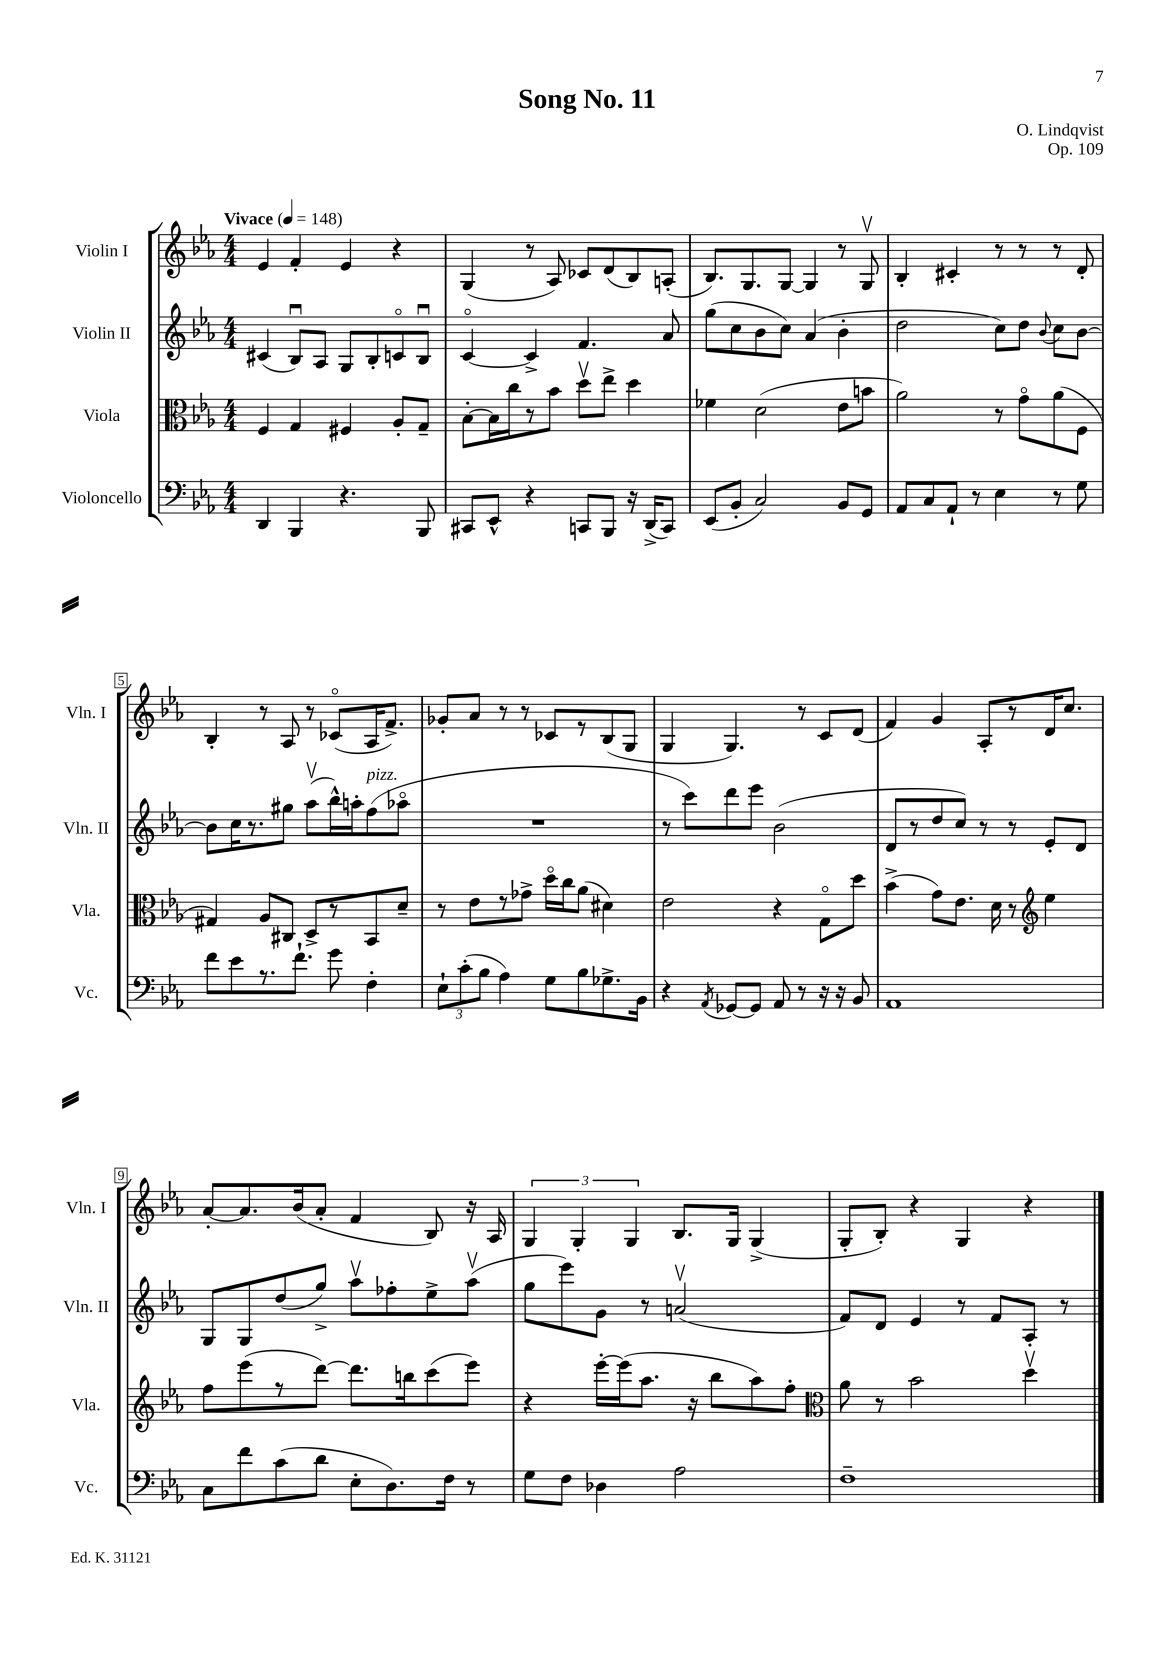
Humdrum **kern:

**kern	**kern	**kern	**kern
*staff4	*staff3	*staff2	*staff1
*clefF4	*clefC3	*clefG2	*clefG2
*k[b-e-a-]	*k[b-e-a-]	*k[b-e-a-]	*k[b-e-a-]
*M4/4	*M4/4	*M4/4	*M4/4
*MM148	*MM148	*MM148	*MM148
4DD	4F	(4c#	4e-
4BBB-	4G	8B-u)	4f'
.	.	8A-	.
4.r	4F#	8G	4e-
.	.	8B-'	.
.	8A-'	8co	4r
8BBB-	8G~	8B-u	.
=	=	=	=
8CC#	[8B-'	[4co	(4G
8EE-^^	16B-]	.	.
.	16cc	.	.
4r	8r	4c^]	8r
.	8b-	.	8A-)
8CC	8ddv	4.f	8c-
8BBB-	8ee-^	.	(8d
16r	4dd	.	8B-)
(16DD^	.	.	.
8CC)	.	8a-	(8A'
=	=	=	=
(8EE-	4f-	(8gg	8.B-)
8BB-'	.	8cc	.
.	.	.	8.G
2C)	(2d	8b-	.
.	.	8cc)	[8G
.	.	(4a-	4G]
8BB-	8e-	4b-'	8r
8GG	8b	.	8Gv
=	=	=	=
8AA-	2a-)	2dd	4B-'
8C	.	.	.
8AA-`	.	.	4c#'
8r	.	.	.
4E-	8r	8cc)	8r
.	8go	8dd	8r
.	.	8qqb-	.
8r	(8a-	8cc	8r
8G	8F	[8b-	8d'
=	=	=	=
8f	4G#)	8b-]	4B-'
8e-	.	16cc	.
.	.	8.r	.
8.r	8A-	.	8r
.	8C#	8gg#	8A-
8.f`	.	.	.
.	8D^	(8aa-v	8r
8g	8r	16bb-^^)	(8c-o
.	.	16aa'	.
4F'	8BB-	(8ff	16A-
.	.	.	8.f^)
.	8d~	8aa-o	.
=	=	=	=
12E-`	8r	1r	8g-'
(12c'	.	.	.
.	8e-	.	8a-
12B-	.	.	.
4A-)	8r	.	8r
.	8g-^	.	8r
8G	16ddo	.	8c-
.	16cc	.	.
8B-	(8a-	.	8r
8.G-^	4d#)	.	(8B-
.	.	.	8G
16BB-	.	.	.
=	=	=	=
4r	2e-	8r	4G
.	.	8ccc)	.
8qAA-	.	.	.
[8GG-	.	8ddd	4.G)
8GG-]	.	8eee-	.
8AA-	4r	(2b-	.
8r	.	.	8r
16r	8Go	.	8c
16r	.	.	.
8BB-	8dd	.	(8d
=	=	=	=
1AA-	(4b-^	8d	4f)
.	.	8r	.
.	8g)	8dd	4g
.	8.e-	8cc)	.
.	.	8r	8A-'
.	16d	.	.
.	8r	8r	8r
*	*clefG2	*	*
.	4ee-	8e-'	16d
.	.	.	8.cc
.	.	8d	.
=	=	=	=
8C	8ff	8G	[8a-'
8f	(8eee-	8G	8.a-]
(8c	8r	(8dd	.
.	.	.	(16b-
8d	[8ddd)	8gg^)	8a-'
8E-'	8.ddd]	8aa-v	4f
8.D)	.	8ff-'	.
.	16bb	.	.
.	(8ccc	8ee-^	8B-)
16F	.	.	.
8r	8eee-)	(8aa-v	16r
.	.	.	16A-
=	=	=	=
8G	4r	8gg	6G
8F	.	8eee-)	.
.	.	.	6G'
4D-	[16eee-'	8g	.
.	(16eee-]	.	.
.	.	.	6G
.	8.aa-	8r	.
2A-	.	(2av	8.B-
.	16r	.	.
.	8bb-	.	.
.	.	.	16G
.	8aa-)	.	(4G^
.	8ff'	.	.
=	=	=	=
*	*clefC3	*	*
1F~	8a-	8f)	8G'
.	8r	8d	8B-')
.	2b-	4e-	4r
.	.	8r	4G
.	.	8f	.
.	4ddv	8A-'	4r
.	.	8r	.
==	==	==	==
*-	*-	*-	*-
